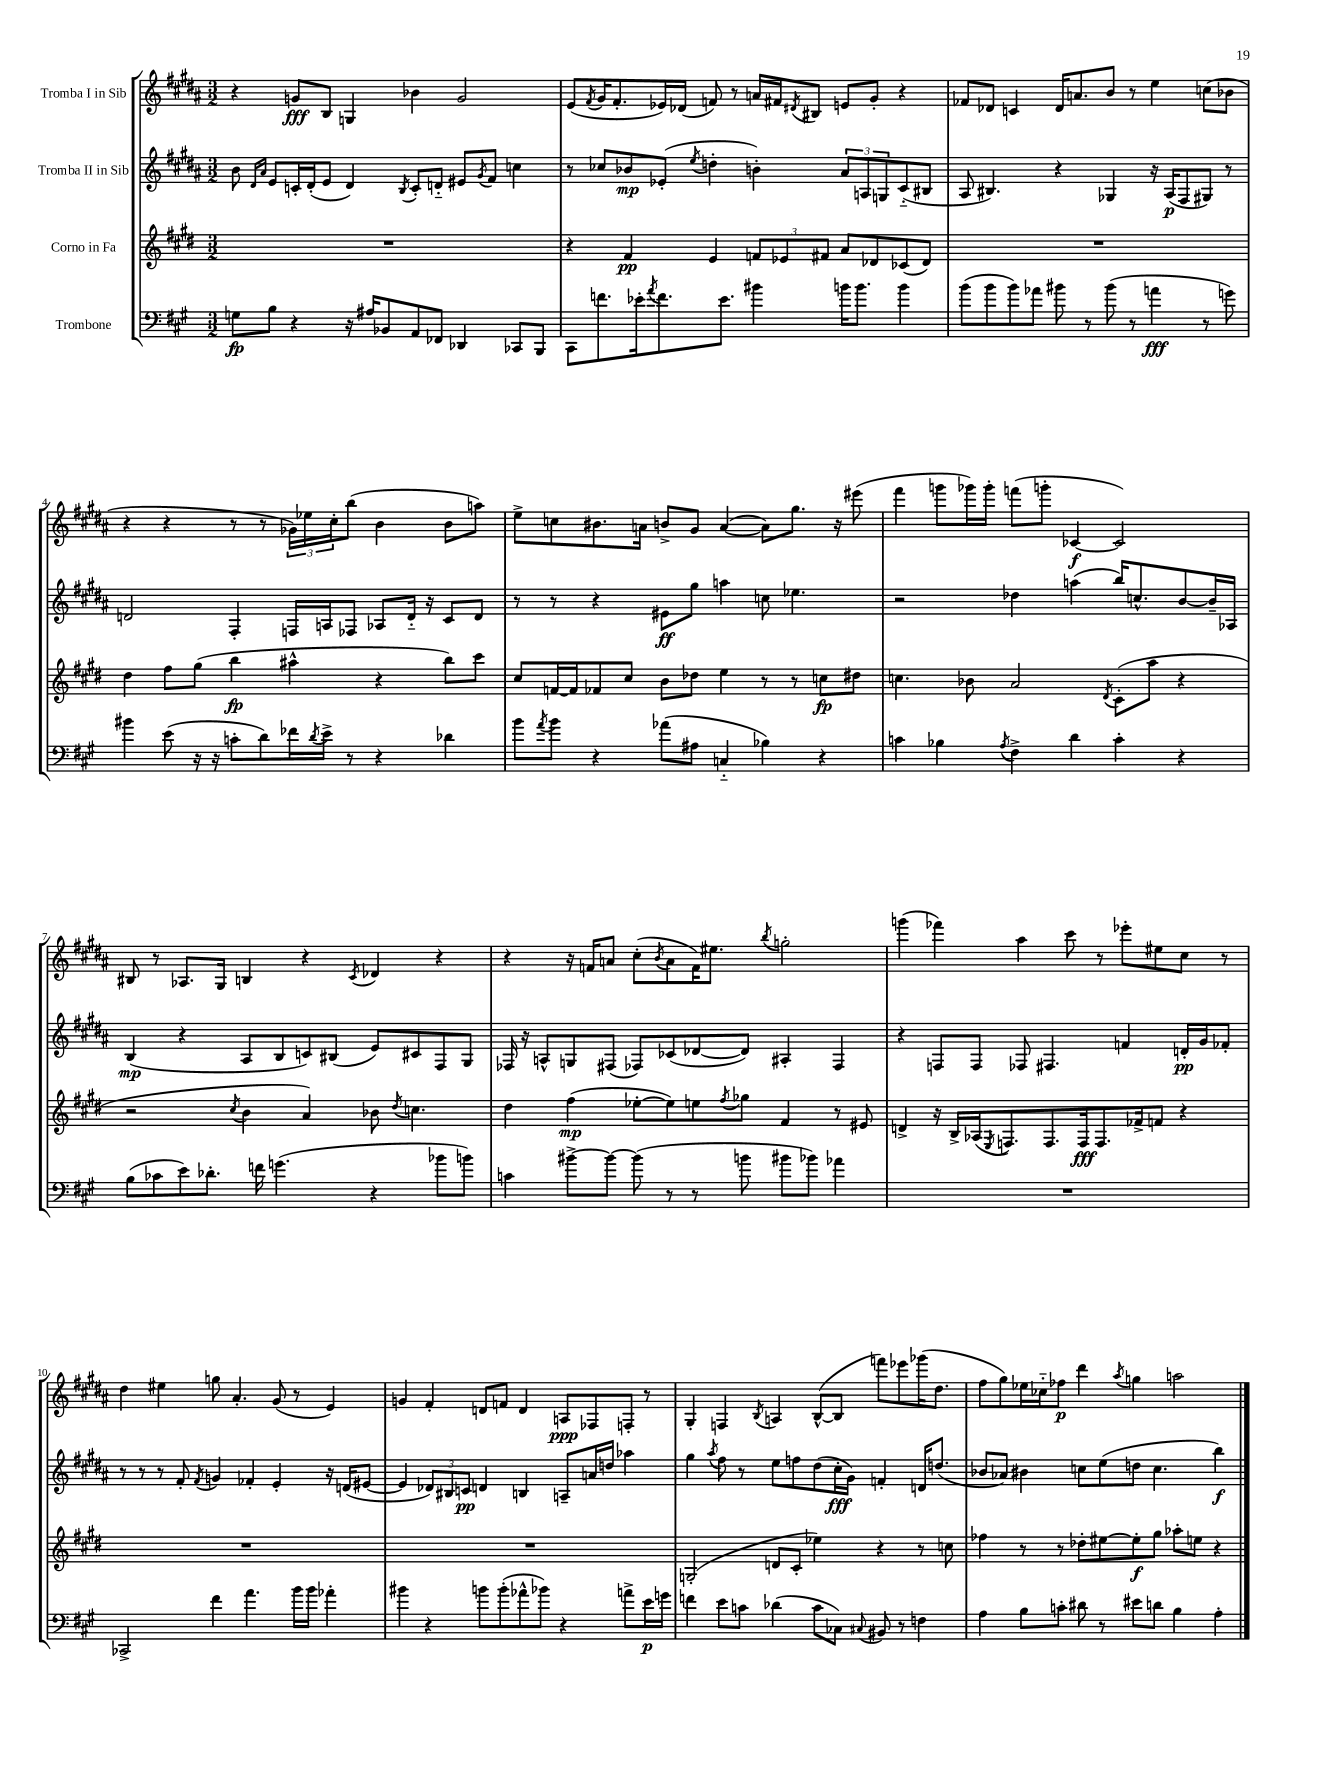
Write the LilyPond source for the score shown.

<<
\new StaffGroup <<
\new Staff = "s0" \with { instrumentName = "Tromba I in Sib" } {
    \clef treble \key b \major \numericTimeSignature \time 3/2
    r4 g'8\fff b8 g4 bes'4 g'2 |
    e'8( \acciaccatura { fis'8 } gis'16 fis'8.-. ees'16) des'16( f'8) r8 a'16 fis'16 \acciaccatura { dis'8 } bis8 e'8 gis'8-. r4 |
    fes'8 des'8 c'4 des'16 a'8. b'8 r8 e''4 c''8( bes'8 |
    r4 r4 r8 r8 \tuplet 3/2 { ges'16) ees''16 cis''16-. } b''8( b'4 b'8 a''8) |
    e''8-> c''8 bis'8. a'16 b'8-> gis'8 a'4~( a'8) gis''8. r16 eis'''8( |
    fis'''4 g'''8 ges'''16) ges'''16-. f'''8( g'''8-. ces'4~\f ces'2) |
    bis8 r8 aes8. gis16 b4 r4 \acciaccatura { cis'8 } des'4 r4 |
    r4 r16 f'16 a'8 cis''8-.( \acciaccatura { b'8 } a'8 f'16) eis''8. \acciaccatura { b''8 } g''2-. |
    g'''4( fes'''4) ais''4 cis'''8 r8 ees'''8-. eis''8 cis''8 r8 |
    dis''4 eis''4 g''8 ais'4.-. gis'8( r8 e'4) |
    g'4 fis'4-. d'8 f'8 d'4 a8\ppp fes8 f8-. r8 |
    gis4-. f4 \acciaccatura { b8 } a4 b8~-^( b8 f'''8) ees'''8 ges'''16( dis''8. |
    fis''8 gis''8) ees''16 ces''16-_ fes''8\p dis'''4 \acciaccatura { ais''8 } g''4 a''2 \bar "|." |
}
\new Staff = "s1" \with { instrumentName = "Tromba II in Sib" } {
    \clef treble \key b \major \numericTimeSignature \time 3/2
    b'8 \grace { dis'16 ais'16 } e'8 c'16-. dis'16-.( e'8 dis'4) \acciaccatura { b8 } c'8-. d'8-_ eis'8 \acciaccatura { gis'8 } fis'8 c''4 |
    r8 ces''8 bes'8\mp ees'8-.( \acciaccatura { e''8 } d''4-. b'4-.) \tuplet 3/2 { ais'8 a8 g8 } cis'8-_( bis8 |
    ais8 bis4.) r4 ges4 r16 ais16\p( fis8 gis8) r8 |
    d'2 fis4-. f16 a16 fes8 aes8 d'16-_ r16 cis'8 d'8 |
    r8 r8 r4 eis'8\ff gis''8 a''4 c''8 ees''4. |
    r2 des''4 a''4( b''16) c''8.-^ b'8~ b'16-- aes16 |
    b4\mp( r4 ais8 b8 c'8) bis8( e'8) cis'8 fis8 gis8 |
    fes16 r16 a8-^ g8 fis8( fes8) ces'8( des'8~ des'8) ais4-. fes4 |
    r4 f8 f8 fes8 fis4. f'4 d'16-.\pp gis'16 fes'8-. |
    r8 r8 r8 fis'8-. \acciaccatura { fis'8 } g'4 fes'4-. e'4-. r16 d'16( eis'8~ |
    eis'4 \tuplet 3/2 { des'8) bis8 c'8\pp } d'4 b4 a8-- a'16 d''16 aes''4 |
    gis''4 \acciaccatura { ais''8 } fis''8 r8 e''8 f''8 dis''8( cis''16-.\fff gis'16) f'4-. d'16 d''8.( |
    bes'8 aes'8) bis'4 c''8 e''8( d''8 c''4. b''4\f) \bar "|." |
}
\new Staff = "s2" \with { instrumentName = "Corno in Fa" } {
    \clef treble \key e \major \numericTimeSignature \time 3/2
    R1. |
    r4 fis'4\pp e'4 \tuplet 3/2 { f'8 ees'8 fis'8 } a'8 des'8 ces'8( des'8) |
    R1. |
    dis''4 fis''8 gis''8( b''4\fp ais''4-^ r4 b''8) cis'''8 |
    cis''8 f'16~ f'16 fes'8 cis''8 b'8 des''8 e''4 r8 r8 c''8\fp dis''8 |
    c''4. bes'8 a'2 \acciaccatura { dis'8 } cis'8-.( a''8 r4 |
    r2 \acciaccatura { cis''8 } b'4 a'4) bes'8 \acciaccatura { dis''8 } c''4. |
    dis''4 fis''4\mp( ees''8~-. ees''8) e''8 \acciaccatura { fis''8 } ges''8 fis'4 r8 eis'8 |
    d'4-> r16 b16-> aes16( \acciaccatura { e8 } f8.) f8. f16\fff f8. fes'16-> f'8 r4 |
    R1. |
    R1. |
    g2-.( d'8 cis'8-. ees''4) r4 r8 c''8 |
    fes''4 r8 r8 des''8-. eis''8~ eis''8-.\f gis''8 aes''8-. e''8 r4 \bar "|." |
}
\new Staff = "s3" \with { instrumentName = "Trombone" } {
    \clef bass \key a \major \numericTimeSignature \time 3/2
    g8\fp b8 r4 r16 ais16 bes,8 a,8 fes,8 des,4 ces,8 b,,8 |
    cis,8 f'8. ees'16-. \acciaccatura { a'8 } f'8. ees'8. bis'4 b'16 b'8. b'4 |
    b'8( b'8 b'8) aes'8 bis'8 r8 bis'8( r8 a'4\fff r8 g'8) |
    bis'4 e'8( r16 r16 c'8-. d'8) fes'16 \acciaccatura { d'8 } e'16-> r8 r4 des'4 |
    b'8 \acciaccatura { a'8 } b'8 r4 aes'8( ais8 c4-_ bes4) r4 |
    c'4 bes4 \acciaccatura { a8 } fis4-> d'4 c'4-. r4 |
    b8( ces'8 e'8) des'8.-. f'16 g'4.( r4 bes'8 b'8) |
    c'4 bis'8~-> bis'8~ bis'8( r8 r8 b'8 bis'8 bes'8) aes'4 |
    R1. |
    ces,2-> fis'4 a'4. b'16 b'16 aes'4-. |
    bis'4 r4 b'8 b'8-.( aes'8-^ bes'8) r4 a'8-> e'16\p g'16 |
    f'4 e'8 c'8 des'4( c'8 ces8) \appoggiatura { cis8 } bis,8 r8 f4 |
    a4 b8 c'8-. dis'8 r8 eis'8 d'8 b4 a4-. \bar "|." |
}
>>
>>
